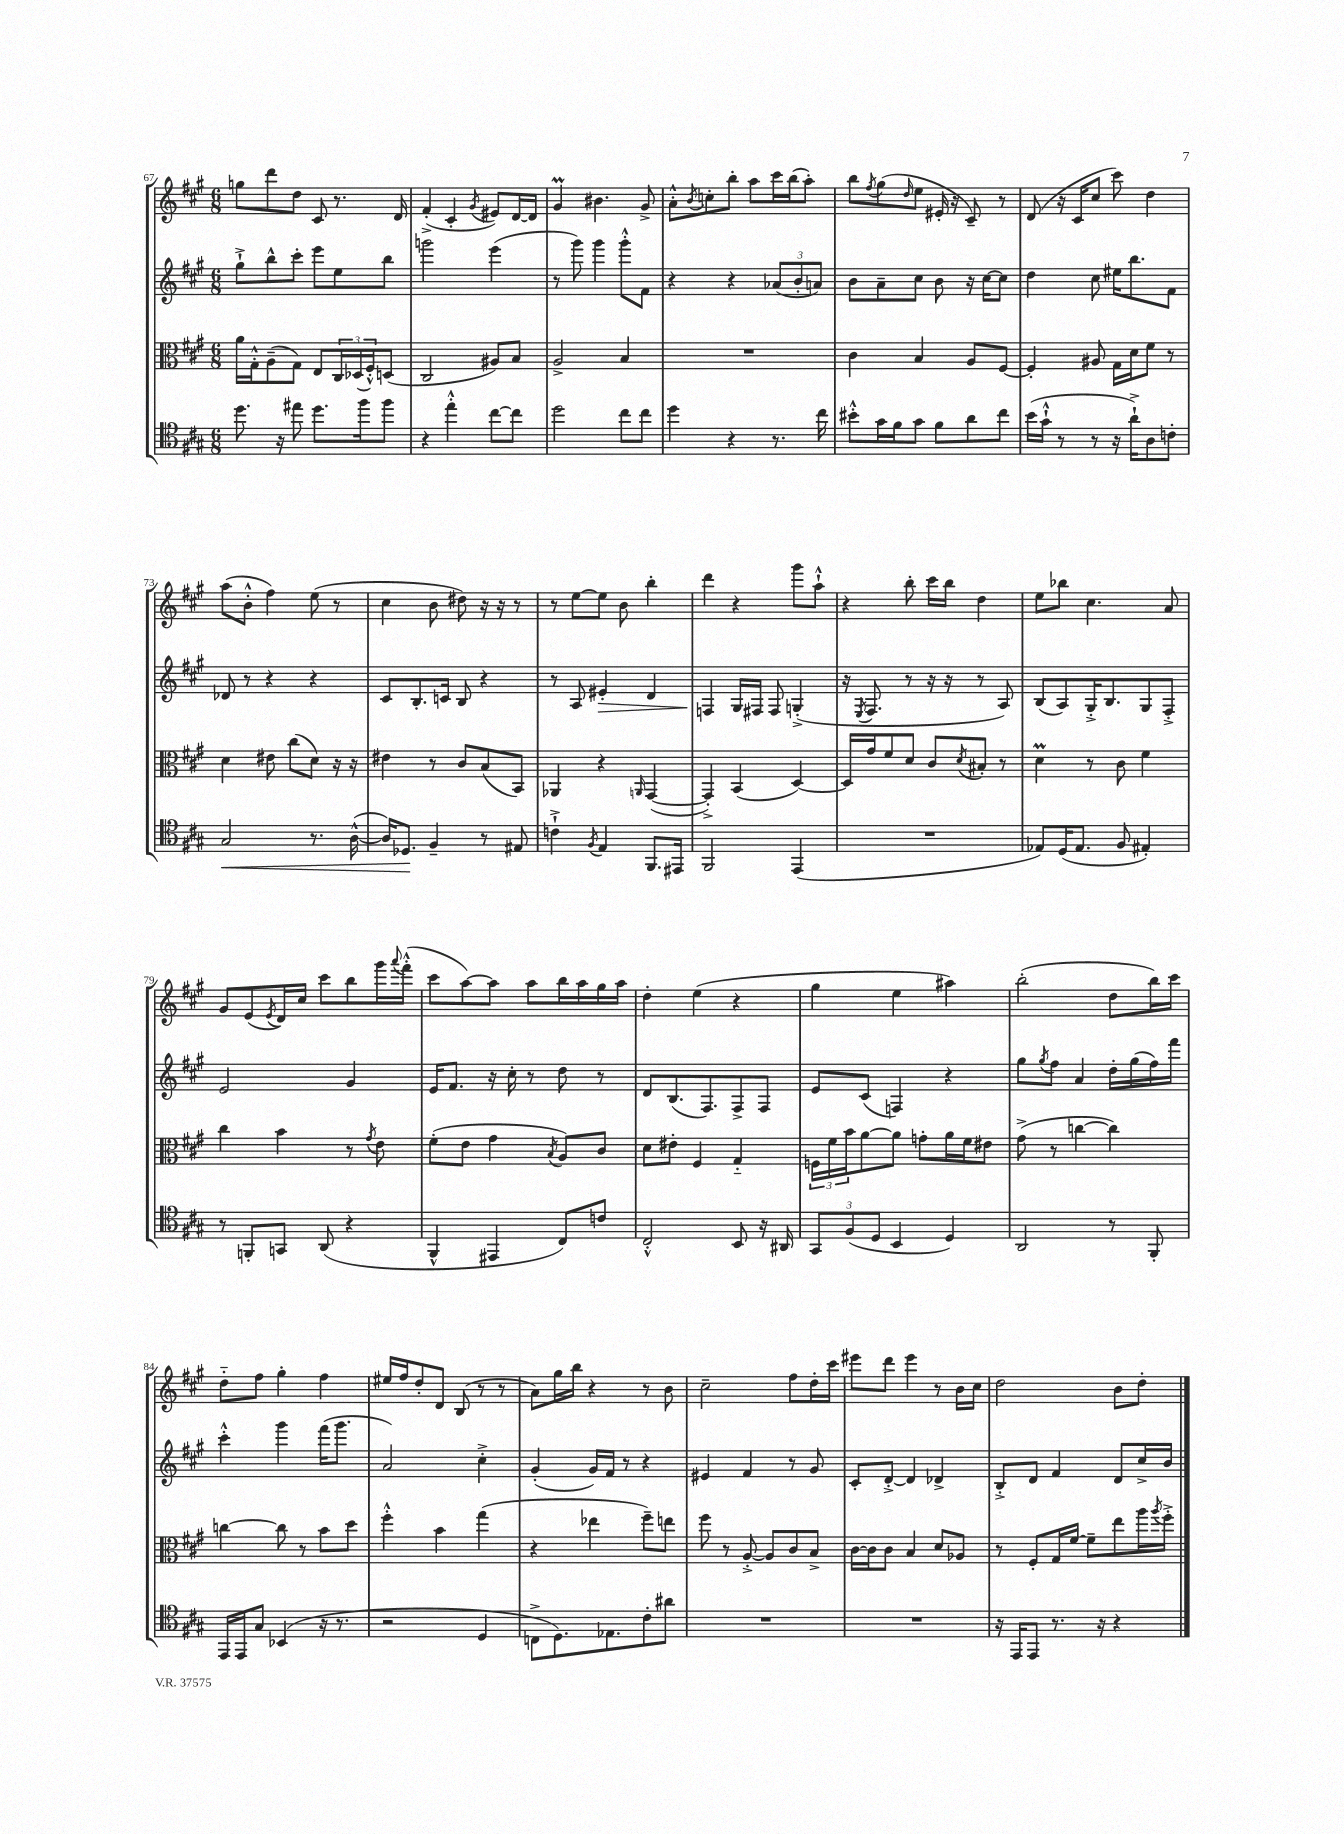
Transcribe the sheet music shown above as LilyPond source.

<<
\new StaffGroup <<
\new Staff = "s0" {
    \clef treble \key a \major \numericTimeSignature \time 6/8
    g''8 d'''8 d''8 cis'8 r8. d'16 |
    fis'4-.->( cis'4-. \acciaccatura { gis'8 } eis'8) d'16~ d'16 |
    gis'4\prall bis'4. gis'8-> |
    a'8-.-^ \acciaccatura { b'8 } c''8-. b''8-. a''8 cis'''16 b''16( a''8-.) |
    b''8 \acciaccatura { fis''8 } gis''8( \grace { d''16 } e''8 eis'16-. r16 cis'8--) r8 |
    d'8( r16 cis'16 cis''8 cis'''8) d''4 |
    a''8( b'8-.-^ fis''4) e''8( r8 |
    cis''4 b'8 dis''8) r16 r16 r8 |
    r8 e''8~ e''8 b'8 b''4-. |
    d'''4 r4 gis'''8 a''8-!-^ |
    r4 b''8-. cis'''16 b''16 d''4 |
    e''8 bes''8 cis''4. a'8 |
    gis'8 e'8( \acciaccatura { e'8 } d'16) cis''16 cis'''8 b''8 gis'''16 \appoggiatura { a'''8 } fis'''16-.-^( |
    cis'''8 a''8~) a''8 a''8 b''16 a''16 gis''16 a''16 |
    d''4-. e''4( r4 |
    gis''4 e''4 ais''4) |
    b''2-.( d''8 b''16) cis'''16 |
    d''8-_ fis''8 gis''4-. fis''4 |
    eis''16 fis''16 d''8-. d'8 b8( r8 r8 |
    a'8) gis''16 b''16 r4 r8 b'8 |
    cis''2-- fis''8 d''16-. cis'''16 |
    eis'''8 d'''8 eis'''4 r8 b'16 cis''16 |
    d''2 b'8 d''8-. \bar "|." |
}
\new Staff = "s1" {
    \clef treble \key a \major \numericTimeSignature \time 6/8
    gis''8-!-> b''8-^ cis'''8-. e'''8 e''8 b''8 |
    g'''2 e'''4( |
    r8 gis'''8) gis'''4 gis'''8-.-^ fis'8 |
    r4 r4 \tuplet 3/2 { aes'8( b'8-. a'8) } |
    b'8 a'8-- cis''8 b'8 r16 cis''16~ cis''8 |
    d''4 cis''8 eis''16 b''8. fis'8 |
    des'8 r8 r4 r4 |
    cis'8 b8.-. c'16 b8 r4 |
    r8 a8 eis'4-.\> d'4 |
    f4\! gis16 fis16 fis8 g4-.->( |
    r16 \acciaccatura { e8 } fis8. r8 r16 r16 r8 a8) |
    b8( a8) gis16-.-> b8. gis8 fis8-.-> |
    e'2 gis'4 |
    e'16 fis'8. r16 cis''16-. r8 d''8 r8 |
    d'8 b8.( fis8.) fis8-> fis8 |
    e'8 cis'8( f4) r4 |
    gis''8 \acciaccatura { gis''8 } fis''8 a'4 d''16-. gis''16( fis''16) fis'''16 |
    cis'''4-.-^ gis'''4 fis'''16( gis'''8. |
    a'2) cis''4-.-> |
    gis'4-.( gis'16) fis'16 r8 r4 |
    eis'4 fis'4 r8 gis'8 |
    cis'8-. d'8~-.-> d'4 des'4-> |
    b8-.-> d'8 fis'4 d'8 cis''16-> b'16 \bar "|." |
}
\new Staff = "s2" {
    \clef alto \key a \major \numericTimeSignature \time 6/8
    a'16 gis16-.-^ a8--( gis8) e8 \tuplet 3/2 { cis16 des16( fis16-.-^) } d8( |
    cis2 ais8) b8 |
    a2-> b4 |
    R2. |
    cis'4 b4 a8 fis8~ |
    fis4-. ais8 gis16 d'16 fis'8 r8 |
    d'4 eis'8 cis''8( d'8) r16 r16 |
    eis'4 r8 cis'8 b8( b,8) |
    aes,4 r4 \grace { a,16 } gis,4~( |
    gis,4-.->) b,4( d4~) |
    d16 gis'16 fis'8 d'8 cis'8 \acciaccatura { d'8 } bis8-. r8 |
    d'4\prall r8 cis'8 fis'4 |
    cis''4 b'4 r8 \acciaccatura { gis'8 } e'8 |
    fis'8-.( e'8 gis'4 \acciaccatura { b8 } a8) cis'8 |
    d'8 eis'8-. fis4 gis4-_ |
    \tuplet 3/2 { f16 fis'16 b'16 } a'8~ a'8 g'8-. a'16 fis'16 eis'8 |
    gis'8->( r8 c''4~ c''4) |
    c''4~ c''8 r8 b'8 d''8 |
    fis''4-.-^ b'4 gis''4( |
    r4 ees''4 fis''8--) e''8 |
    fis''8 r8 a8~-.-> a8 cis'8 b8-> |
    cis'16~ cis'16 cis'8 b4 d'8 aes8 |
    r8 fis8-. gis16 fis'16~ fis'8-- e''8 a''16 \acciaccatura { a''8 } fis''16-.-> \bar "|." |
}
\new Staff = "s3" {
    \clef tenor \key a \major \numericTimeSignature \time 6/8
    d''8. r16 eis''8 d''8. fis''16 fis''8 |
    r4 e''4-.-^ cis''8~ cis''8 |
    d''2 cis''8 cis''8 |
    d''4 r4 r8. cis''16 |
    bis'8-.-^ gis'16 fis'16 gis'8 fis'8 a'8 cis''8 |
    b'16( gis'16-!-^ r8 r8 r16 a'16-!->) a8 c'8-. |
    gis2\< r8. a16~-^( |
    a16) des8.\! fis4-- r8 eis8 |
    c'4-!-> \acciaccatura { fis8 } e4 fis,8. eis,16 |
    fis,2 e,4( |
    R2. |
    ees8) d16( ees8. fis8 eis4-.) |
    r8 f,8-. g,8 a,8( r4 |
    fis,4-^ eis,4 cis8) c'8 |
    cis2-.-^ b,8 r16 ais,16 |
    \tuplet 3/2 { gis,8 fis8( d8 } b,4 d4) |
    a,2 r8 fis,8-. |
    e,16 e,16 gis8 bes,4( r16 r8. |
    r2 d4 |
    c8-> d8.) ees8. cis'8-. ais'8 |
    R2. |
    R2. |
    r16 e,16 e,8 r8. r16 r4 \bar "|." |
}
>>
>>
\layout { \context { \Score currentBarNumber = #67 } }
